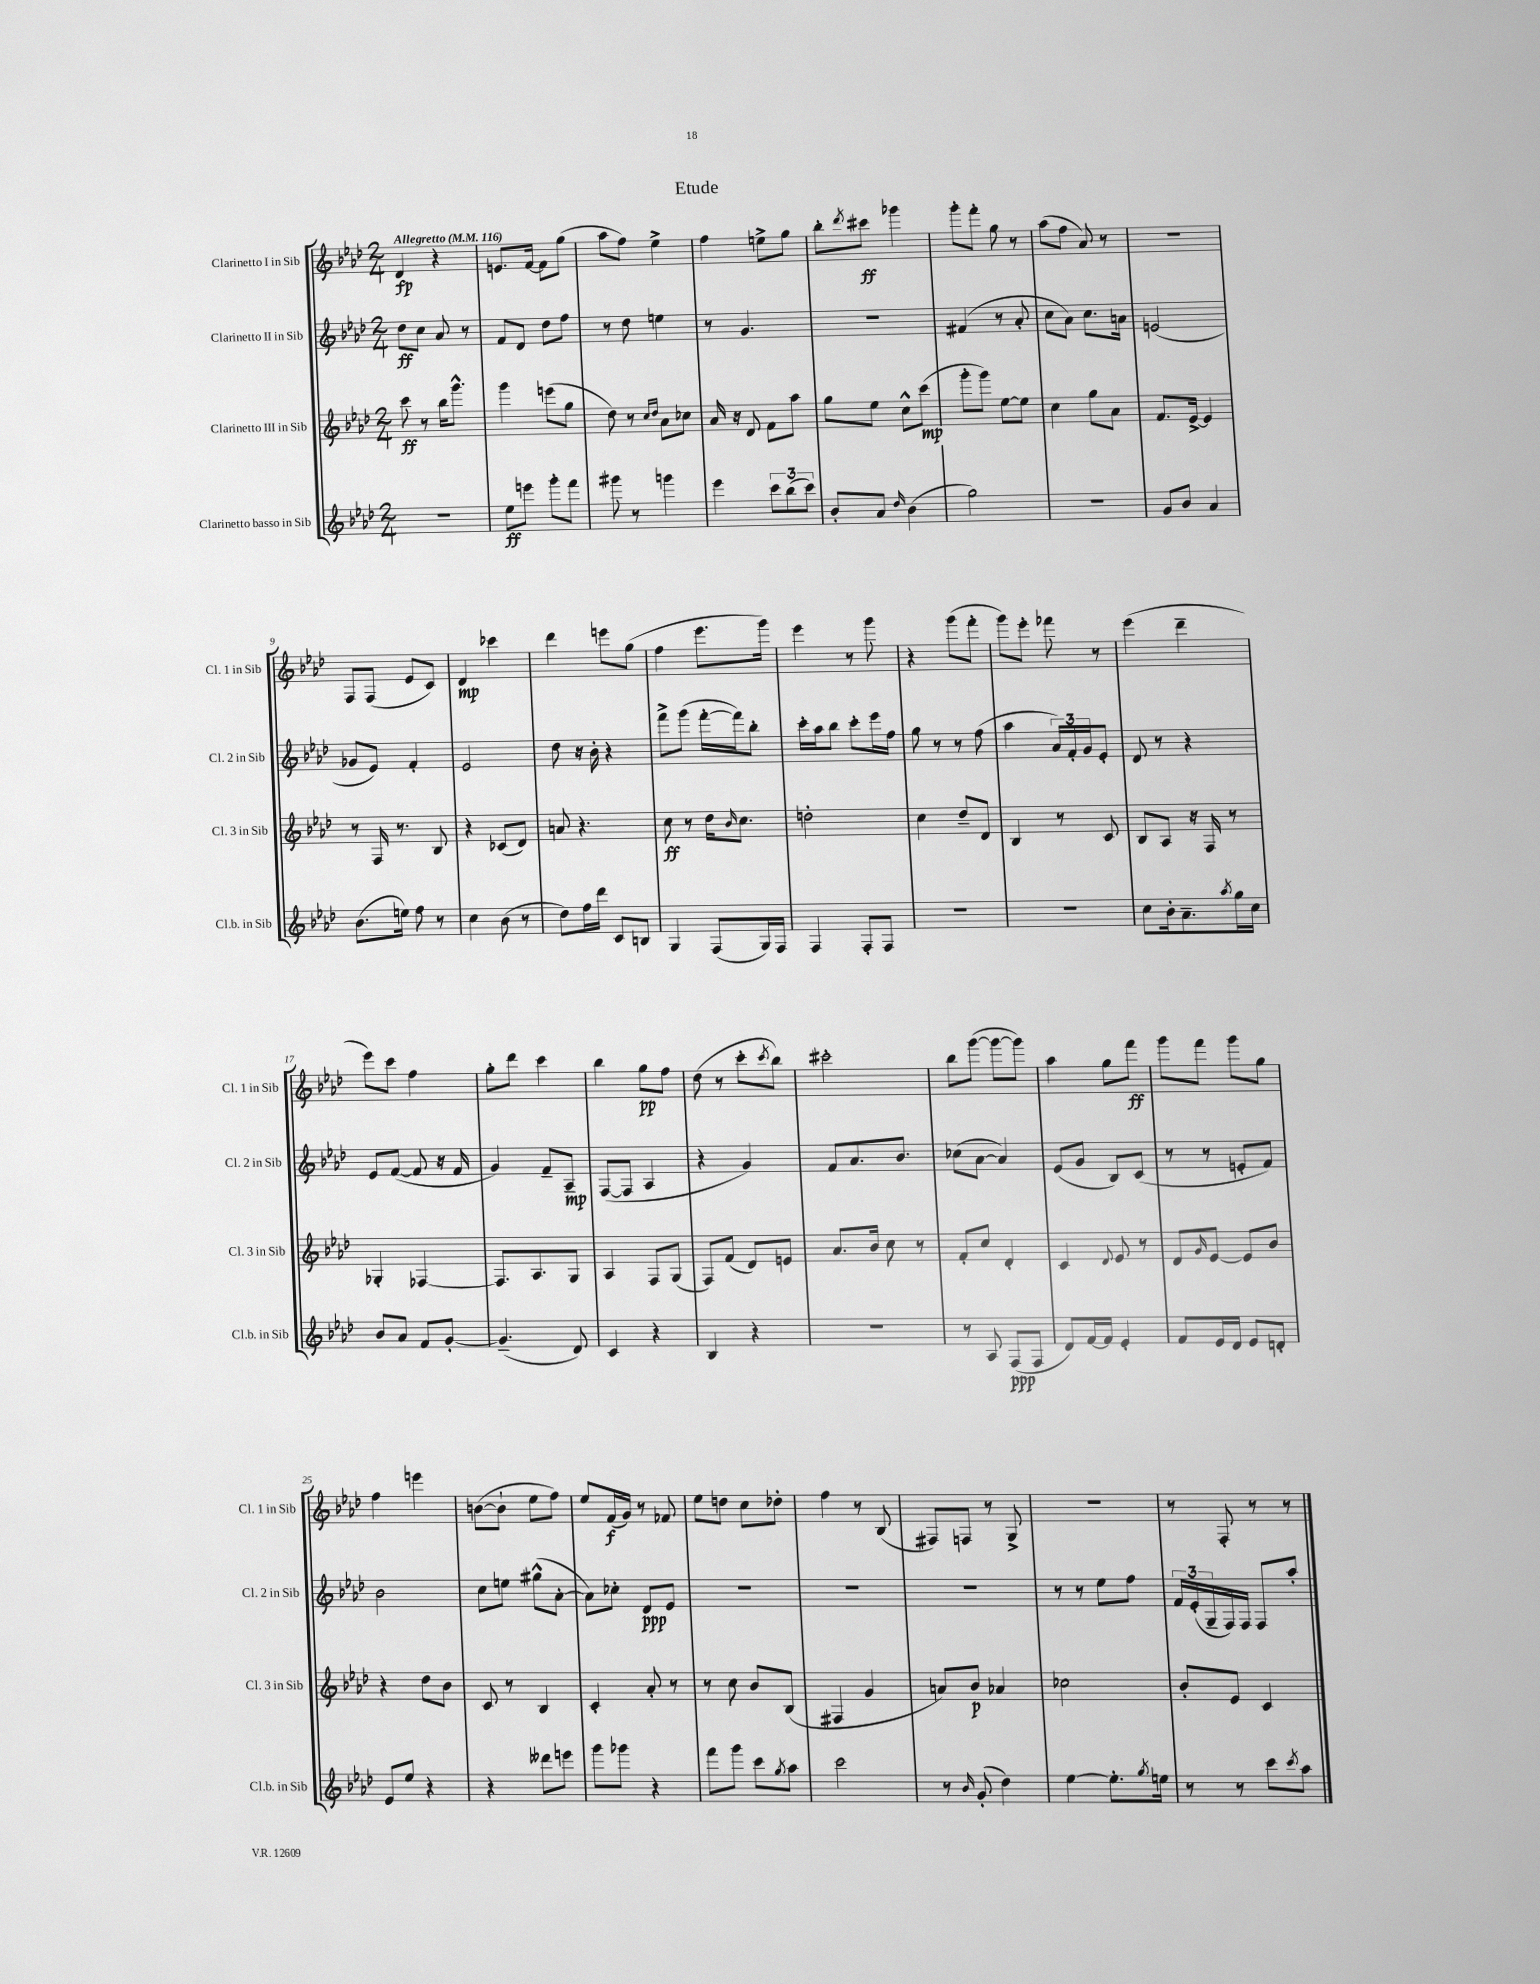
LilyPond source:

\header { title = "Etude" }
<<
\new StaffGroup <<
\new Staff = "s0" \with { instrumentName = "Clarinetto I in Sib" shortInstrumentName = "Cl. 1 in Sib" } {
    \clef treble \key aes \major \numericTimeSignature \time 2/4 \tempo "Allegretto" 4 = 116
    des'4\fp r4 |
    e'8. f'16~ f'8 g''8( |
    aes''8 f''8) ees''4-> |
    f''4 e''8-> g''8 |
    bes''8-. \acciaccatura { des'''8 } cis'''8\ff ges'''4 |
    g'''8-. f'''8-. g''8 r8 |
    aes''8( f''8 aes'8) r8 |
    R2 |
    f8 f8( ees'8 c'8) |
    des'4\mp ces'''4 |
    des'''4 e'''8 g''8( |
    f''4 ees'''8. g'''16) |
    ees'''4 r8 g'''8 |
    r4 g'''8( f'''8-. |
    g'''8) ees'''8-. fes'''8 r8 |
    ees'''4( des'''4-- |
    ees'''8) c'''8 f''4 |
    g''8-. des'''8 c'''4 |
    bes''4 g''8\pp f''8 |
    des''8( r8 c'''8-. \acciaccatura { c'''8 } bes''8) |
    cis'''2-. |
    bes''8 g'''8~( g'''8~ g'''8) |
    aes''4 g''8 f'''8\ff |
    g'''8 f'''8 g'''8 g''8 |
    f''4 e'''4 |
    b'8~( b'8-! ees''8 f''8) |
    ees''8 f'16\f( g'16) r8 fes'8 |
    ees''8 d''8 c''8 des''8-. |
    f''4 r8 bes8( |
    fis8) f8 r8 g8-> |
    r2 |
    r8 f8-. r8 r8 \bar "|." |
}
\new Staff = "s1" \with { instrumentName = "Clarinetto II in Sib" shortInstrumentName = "Cl. 2 in Sib" } {
    \clef treble \key aes \major \numericTimeSignature \time 2/4
    des''8\ff c''8 aes'8 r8 |
    f'8 des'8 des''8 f''8 |
    r8 des''8 e''4 |
    r8 g'4. |
    R2 |
    fis'4( r8 aes'8-. |
    c''8 aes'8) c''8. a'16 |
    e'2( |
    ges'8 ees'8) f'4-. |
    ees'2 |
    des''8 r16 bes'16-. r4 |
    f'''8-> g'''8( f'''16~-. f'''16) bes''8-. |
    c'''16-. aes''16 bes''8 c'''8-. ees'''16 f''16 |
    g''8 r8 r8 f''8( |
    aes''4 \tuplet 3/2 { aes'16) f'16-. g'16 } ees'8-. |
    des'8 r8 r4 |
    ees'8 f'8~( f'8 r16 f'16 |
    g'4) f'8-- aes8--\mp |
    f8~( f8 aes4 |
    r4 g'4) |
    f'8 aes'8. bes'8. |
    ces''8( aes'8~ aes'4) |
    ees'8( g'8 bes8) c'8( |
    r8 r8 e'8-. f'8) |
    bes'2 |
    c''8 e''8 gis''8-^( aes'8~-. |
    aes'8) ces''8-. des'8\ppp ees'8 |
    R2 |
    R2 |
    R2 |
    r8 r8 ees''8 f''8 |
    \tuplet 3/2 { f'16 ees'16-.( g16-- } f16) f16 f8 aes''8-. \bar "|." |
}
\new Staff = "s2" \with { instrumentName = "Clarinetto III in Sib" shortInstrumentName = "Cl. 3 in Sib" } {
    \clef treble \key aes \major \numericTimeSignature \time 2/4
    c'''8\ff r8 bes''16 g'''8.-^ |
    g'''4 e'''8( g''8 |
    des''8) r8 \grace { c''16 des''16 } aes'8 ces''8 |
    aes'16 r16 des'8 f'8 aes''8 |
    g''8 ees''8 c''8-^ c'''8\mp( |
    g'''8-. g'''8) ees''8~ ees''8 |
    c''4 g''8 aes'8 |
    f'8. ees'16~-> ees'4 |
    r8 f16 r8. bes8 |
    r4 ces'8( des'8) |
    a'8 r4. |
    c''8\ff r8 des''16 \grace { bes'16 } c''8. |
    d''2-. |
    c''4 des''8-- des'8 |
    bes4 r8 c'8 |
    bes8 aes8 r16 f16 r8 |
    ges4-. fes4~ |
    fes8. aes8. g8 |
    aes4 f8 g8( |
    f8) f'8( des'8) e'8 |
    aes'8. bes'16 c''8 r8 |
    f'8-. c''8 des'4-. |
    c'4 \appoggiatura { des'8 } ees'8 r8 |
    des'8 \grace { g'16 } ees'8~ ees'8 bes'8 |
    r4 des''8 bes'8 |
    c'8 r8 bes4 |
    c'4-. aes'8-. r8 |
    r8 c''8 bes'8 bes8( |
    fis4 g'4 |
    a'8) bes'8\p aes'4 |
    ces''2 |
    bes'8-. ees'8 c'4 \bar "|." |
}
\new Staff = "s3" \with { instrumentName = "Clarinetto basso in Sib" shortInstrumentName = "Cl.b. in Sib" } {
    \clef treble \key aes \major \numericTimeSignature \time 2/4
    R2 |
    ees''8\ff e'''8 g'''8-. f'''8 |
    gis'''8 r8 g'''4 |
    ees'''4 \tuplet 3/2 { c'''8 bes''8( c'''8) } |
    bes'8-. aes'8 \grace { des''16 } bes'4( |
    g''2) |
    R2 |
    g'8 bes'8 aes'4 |
    bes'8.( e''16) f''8 r8 |
    c''4 bes'8( r8 |
    des''8) f''16 des'''16 c'8 b8 |
    g4 f8( g16) f16 |
    f4 f8-. f8 |
    R2 |
    R2 |
    c''8 bes'16-. aes'8.-- \acciaccatura { aes''8 } g''16 c''16 |
    bes'8 aes'8 f'8 g'8~-. |
    g'4.--( des'8) |
    c'4 r4 |
    bes4 r4 |
    R2 |
    r8 aes8 f8\ppp( f8 |
    des'8) f'16~ f'16 ees'4-. |
    f'8 ees'16 des'16 ees'8 d'8-. |
    ees'8 ees''8 r4 |
    r4 deses'''8 e'''8 |
    g'''8 ges'''8 r4 |
    f'''8 g'''8 c'''8 \acciaccatura { g''8 } aes''8 |
    c'''2 |
    r8 \grace { bes'16 } g'8-.( des''4) |
    ees''4~ ees''8.-. \acciaccatura { g''8 } e''16 |
    r8 r8 c'''8 \acciaccatura { c'''8 } aes''8 \bar "|." |
}
>>
>>
